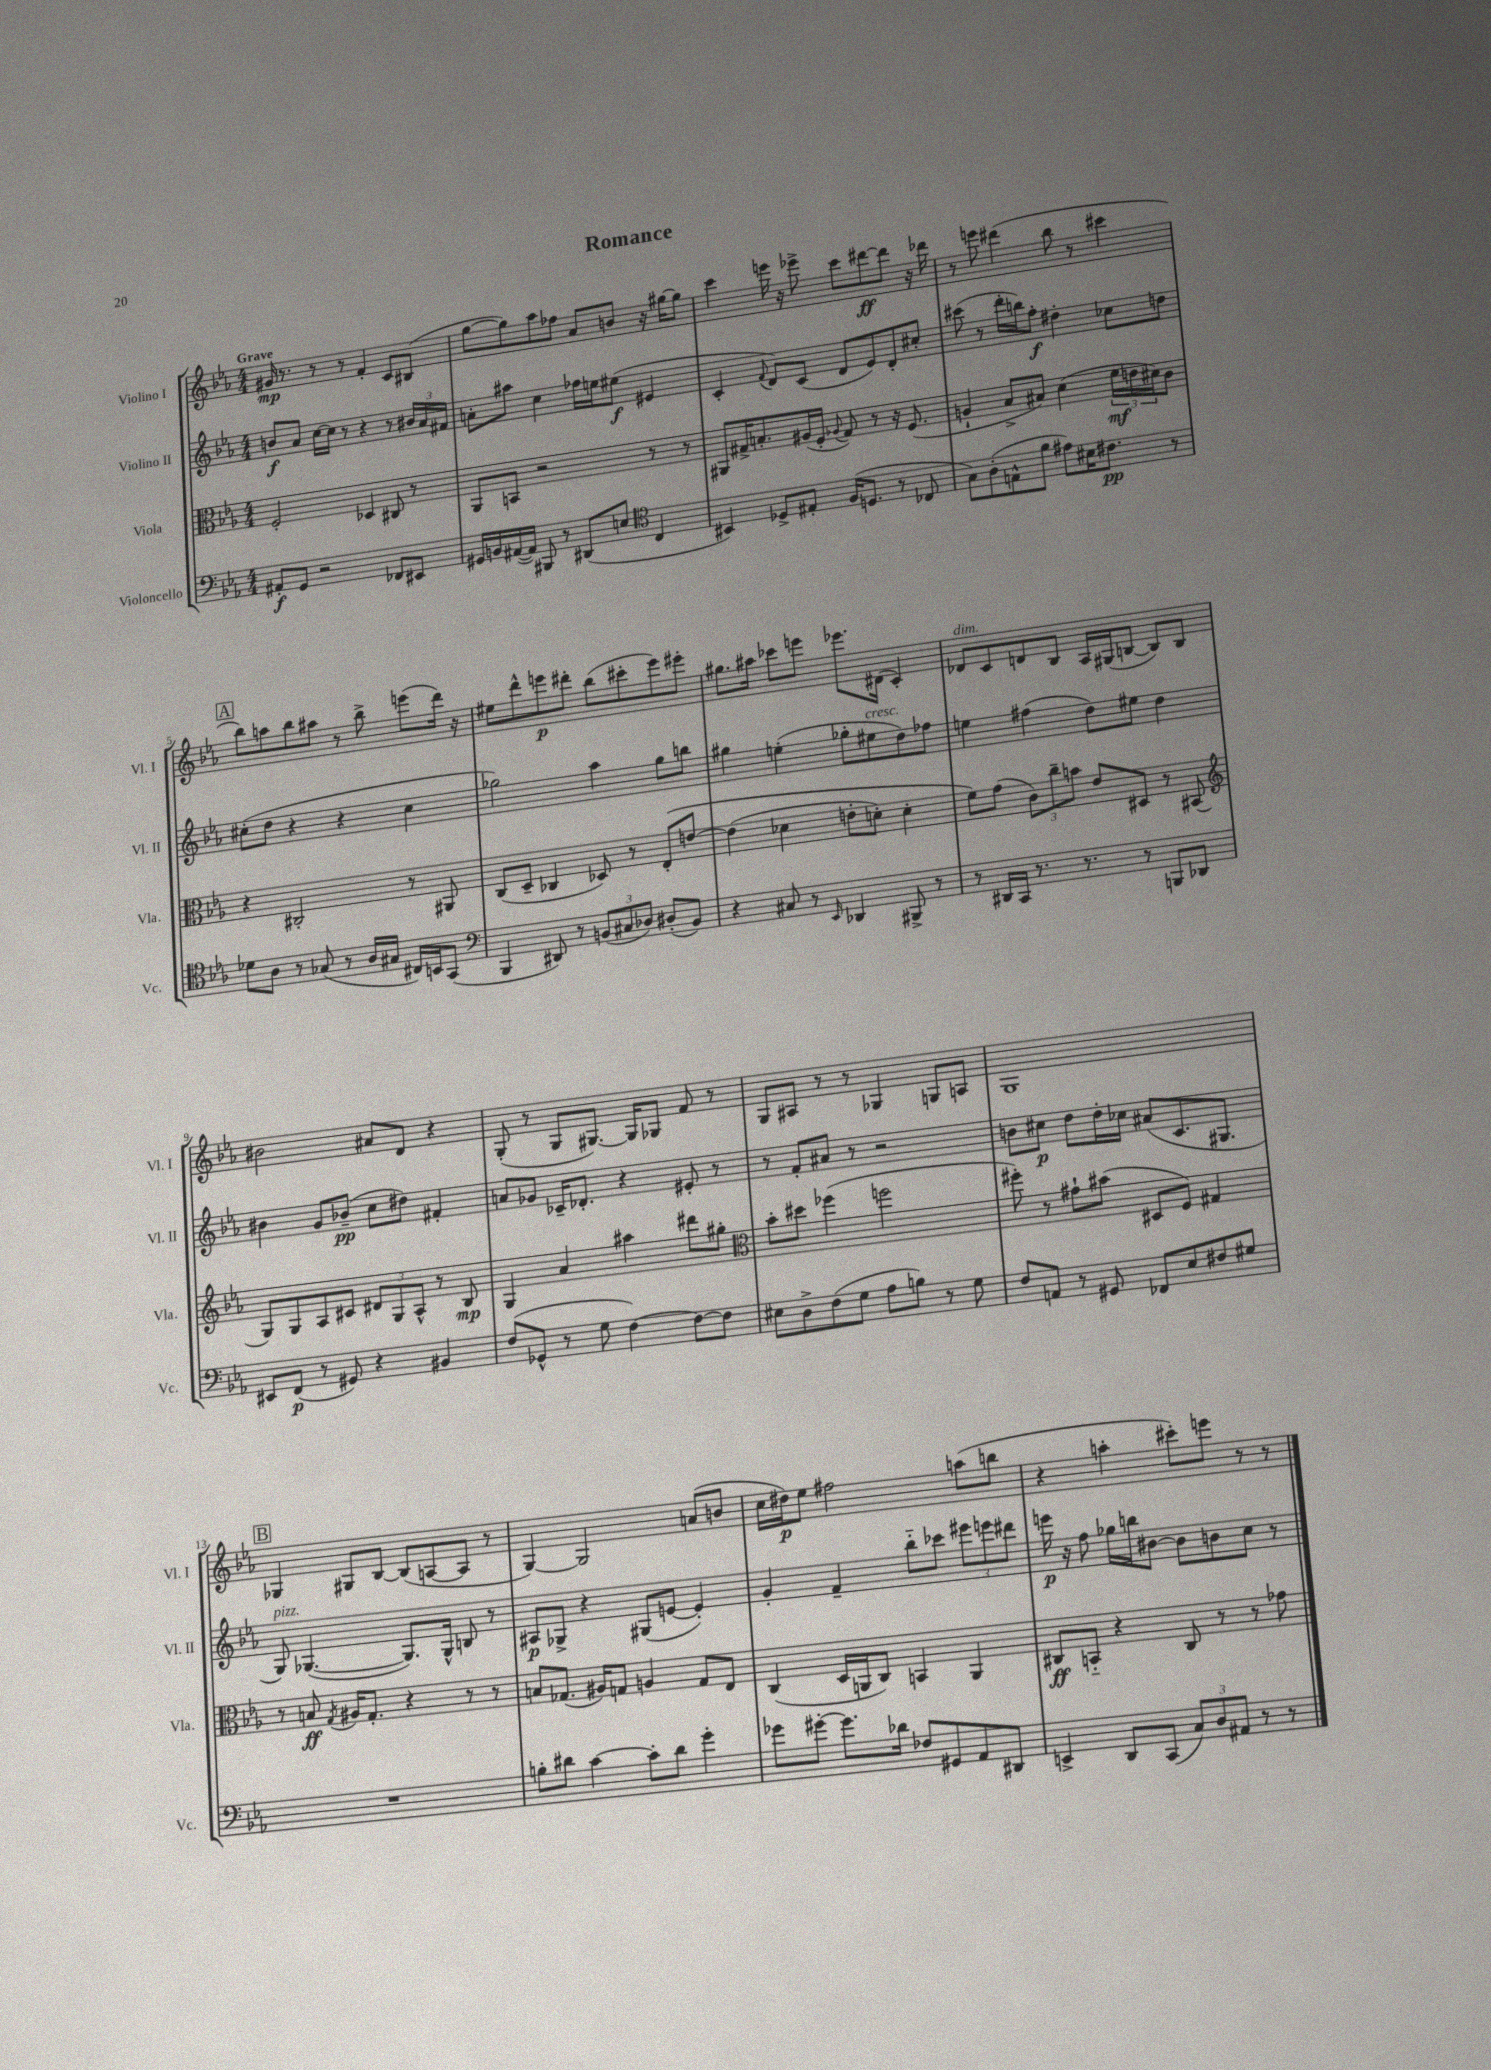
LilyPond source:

\header { title = "Romance" }
<<
\new StaffGroup <<
\new Staff = "s0" \with { instrumentName = "Violino I" shortInstrumentName = "Vl. I" } {
    \clef treble \key ees \major \numericTimeSignature \time 4/4 \tempo "Grave"
    gis'16\mp r8. r8 r8 f'4-. c'8 bis8( |
    g''8~ g''8) aes''8 fes''8 aes'8 b'8 r16 gis''16~ gis''8 |
    c'''4 e'''16 r16 ees'''8-> c'''8 dis'''8~\ff dis'''8 r16 des'''16 |
    r8 e'''8 dis'''4( bes''8 r8 cis'''4 |
    \mark \markup { \box "A" } bes''8) a''8 bes''8 ais''8 r8 bes''8-> e'''8( d'''16) r16 |
    eis''8 d'''8-^ e'''8\p dis'''8-. bes''8( cis'''8-. e'''8) eis'''8-. |
    gis''8. ais''16 ces'''8 e'''8 ees'''8. dis'16( c'4-.) |
    des'8^\markup { \italic "dim." } c'8 d'8 bes8 aes16 gis16( b8~ b8) b8 |
    bis'2 ais'8 d'8 r4 |
    g8-.( r8 g8 gis8.~) gis16 ges8 f'8 r8 |
    g8 ais8 r8 r8 ges4 g8 a8 |
    g1 |
    \mark \markup { \box "B" } ges4 gis8 bes8~ bes8( a8~ a8 r8 |
    g4~) g2 a'8( b'8 |
    c''16 dis''16\p) ees''8 fis''2 a''8( b''8 |
    r4 a''4-. cis'''8-.) e'''8 r8 r8 \bar "|." |
}
\new Staff = "s1" \with { instrumentName = "Violino II" shortInstrumentName = "Vl. II" } {
    \clef treble \key ees \major \numericTimeSignature \time 4/4
    b'8\f aes'8 c''16~ c''16 r8 r4 r8 \tuplet 3/2 { bis'16 aes'16 fis'16 } |
    a'8-. ais''8 c''4 fes''16 e''16 eis''8\f( eis'4 |
    c'4-. \appoggiatura { f'8 } d'8) c'8( d'8 ees'8) d'8-. cis''8-. |
    cis'''8( r8 d'''16-. b''16) f''8-.\f dis''4-. ces''8 d''8 |
    \mark \markup { \box "A" } cis''8-.( d''8 r4 r4 cis''4 |
    ges''2) aes''4 ges''8 b''8 |
    gis''4 e''4-.( ges''8-. eis''8^\markup { \italic "cresc." } d''8) fes''8 |
    e''4 fis''4( d''8) eis''8 d''4 |
    bis'4 g'8 bes'8--\pp( c''8 dis''8) fis'4-. |
    a'8 ges'8 ces'16-- des'8.-. r4 eis'8-. r8 |
    r8 f'8-. ais'8 r8 r2 |
    b'8 cis''8\p d''8 d''16-. ces''16 ais'8( c'8. gis8. |
    \mark \markup { \box "B" } g8^\markup { \italic "pizz." }) ges4.~( ges8.) ges16-^ b8 r8 |
    ais8\p ges8-> r4 gis8( e'8~ e'4-.) |
    g'4-. f'4-- bes''8-_ ces'''8 \tuplet 3/2 { eis'''8 e'''8 dis'''8 } |
    e'''16\p r16 f''8 ges''16 b''16 bis'8~ bis'8 b'8 c''8 r8 \bar "|." |
}
\new Staff = "s2" \with { instrumentName = "Viola" shortInstrumentName = "Vla." } {
    \clef alto \key ees \major \numericTimeSignature \time 4/4
    f2-. des4 cis8 r8 |
    aes,8 b,8 r2 r8 r8 |
    ais,8 gis16-> b8.-. ais16( f16-. \appoggiatura { aes8 } gis8) r8 r16 f8.( |
    a4-! bes8-> bis8) d'4( \tuplet 3/2 { f'16\mf e'16 dis'16) } c'8 |
    \mark \markup { \box "A" } r4 cis2-. r8 ais,8 |
    c8( d8-- ces4 des8) r8 ees8-.\( e'8~ |
    e'4( des'4 e'8-. d'8-.) d'4-. |
    f'8\) g'8( \tuplet 3/2 { c'8) c''8-- b'8 } ees'8 dis8 r8 bis,8( |
    \clef treble g8) g8 aes8 cis'8 \tuplet 3/2 { dis'8 g8 aes8-^ } r8 bes8\mp |
    g4 aes'4 ais''4 dis'''8 gis''8-. |
    \clef alto bes'8-. dis''8 fes''4( f''2 |
    fis''8-.) r8 gis'8-! bis'8( dis8 f8) gis4 |
    \mark \markup { \box "B" } r8 b8\ff \acciaccatura { g8 } ais16 g8.-. r4 r8 r8 |
    b8 ges8.( ais16) g8 a4 g8 ees8 |
    c4( d16 a,16 c8) b,4 a,4 |
    cis8\ff b,8-_ r4 cis8 r8 r8 ges'8 \bar "|." |
}
\new Staff = "s3" \with { instrumentName = "Violoncello" shortInstrumentName = "Vc." } {
    \clef bass \key ees \major \numericTimeSignature \time 4/4
    ais,8-.\f g,8 r2 fes,8 eis,8 |
    gis,16 b,16 ais,16~( ais,16) bis,,8 r8 dis,8( e8 \clef tenor c4 |
    bis,4) des8-> eis8-. f16( d8. r8 ces8 |
    g8) aes8-.( e8-^ f'8 eis'8) bis16 cis'8.\pp r8 |
    \mark \markup { \box "A" } des'8 aes8 r8 ges8( r8 aes16 gis16 cis16) b,16 g,8( |
    \clef bass bes,,4 dis,8) r8 \tuplet 3/2 { b,8( cis8 des8) } dis8-.( b,8) |
    r4 cis8 r8 \grace { ees,16 } des,4 bis,,8-> r8 |
    r8 dis,16 c,16 r8. r8. r8 b,,8 des,8 |
    eis,8 f,8\p( r8 gis,8) r4 bis,4 |
    f8( ges,8-^ r8 g8 f4~) f8~ f8 |
    eis8 d8-> f8( g8 aes8 b8) r8 g8 |
    f8 a,8 r8 gis,8 fes,8 ees8 fis8 gis8 |
    \mark \markup { \box "B" } R1 |
    b8-. dis'8 c'4~ c'8-. dis'8 g'4-. |
    ges'8 gis'8~-. gis'8. des'16 fes8 gis,8 aes,8 dis,8 |
    e,4-> d,8 c,8( \tuplet 3/2 { c8) d8 ais,8 } r8 r8 \bar "|." |
}
>>
>>
